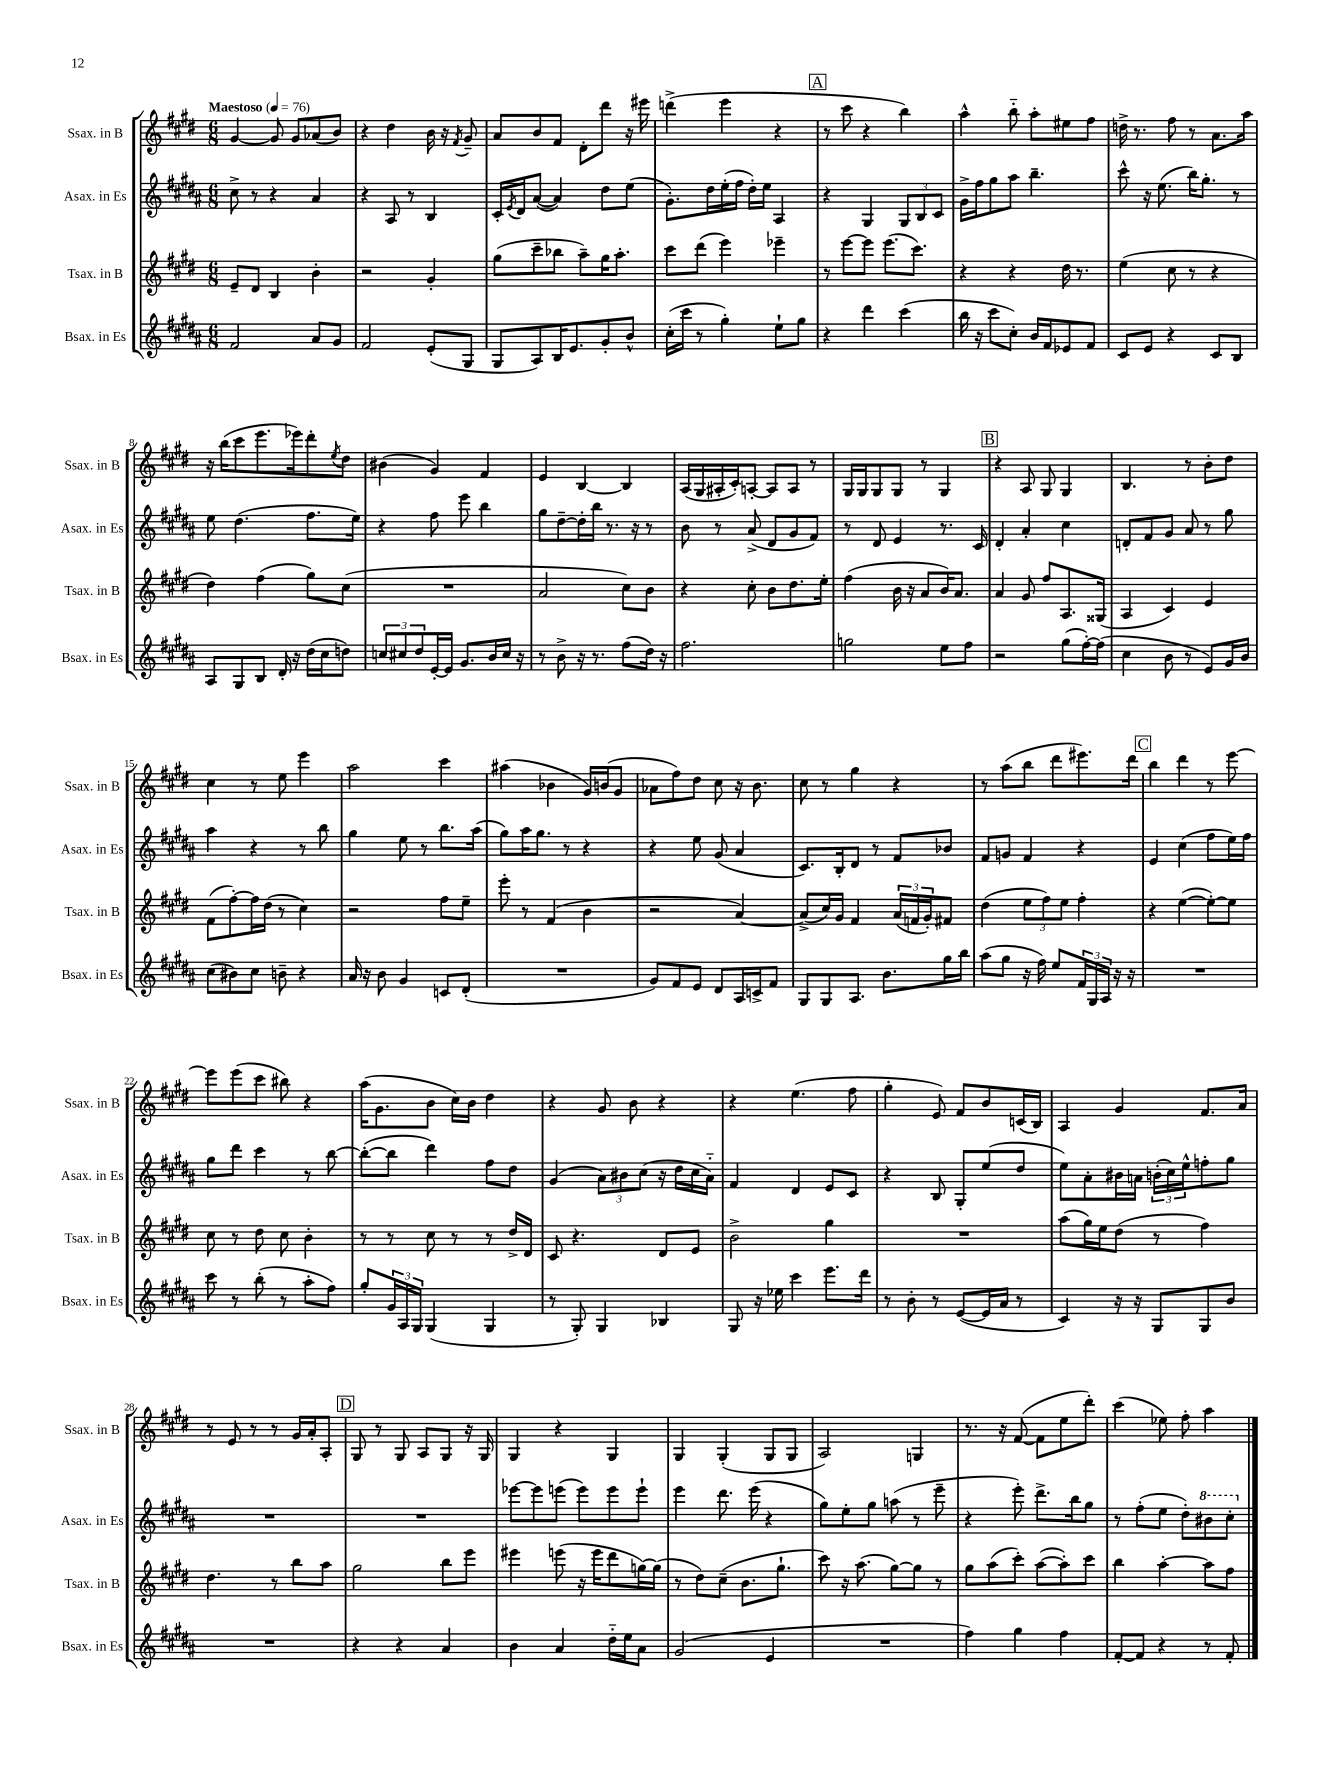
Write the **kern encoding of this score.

**kern	**kern	**kern	**kern
*staff4	*staff3	*staff2	*staff1
*clefG2	*clefG2	*clefG2	*clefG2
*k[f#c#g#d#a#]	*k[f#c#g#d#]	*k[f#c#g#d#a#]	*k[f#c#g#d#]
*M6/8	*M6/8	*M6/8	*M6/8
*MM76	*MM76	*MM76	*MM76
2f#	8e~	8cc#^	[4g#
.	8d#	8r	.
.	4B	4r	8g#]
.	.	.	8g#
8a#	4b'	4a#	(8a-
8g#	.	.	8b)
=	=	=	=
2f#	2r	4r	4r
.	.	8A#	4dd#
.	.	8r	.
(8e'	4g#'	4B	16b
.	.	.	16r
.	.	.	8qf#
8G#	.	.	8g#~
=	=	=	=
8G#	(8gg#	16c#'	8a
.	.	8qe	.
.	.	16d#	.
8A#)	8ccc#~	([8a#	8b
16B	8bb-	4a#])	8f#
8.e	.	.	.
.	8aa~)	.	8d#'
8g#'	16gg#	8dd#	8ddd#
.	8.aa'	.	.
8b^^	.	(8ee	16r
.	.	.	16eee#
=	=	=	=
(16cc#'	8ccc#	8.g#')	(4ddd^
16ccc#	.	.	.
8r	(8ddd#	.	.
.	.	16dd#	.
4gg#')	4eee)	(16ee'	4eee
.	.	16ff#	.
.	.	16dd#')	.
.	.	16ee	.
8ee`	4eee-~	4A#	4r
8gg#	.	.	.
=	=	=	=
4r	8r	4r	8r
.	[8eee	.	8ccc#
4ddd#	8eee]	4G#	4r
.	(8.eee	.	.
(4ccc#	.	12G#	4bb)
.	8.ccc#)	.	.
.	.	12B	.
.	.	12c#	.
=	=	=	=
16bb	4r	16g#^	4aa^^
16r	.	16ff#	.
8ccc#	.	8gg#	.
8cc#')	4r	8aa#	8bb'~
16b	.	4.bb~	8aa'
16f#	.	.	.
8e-	16dd#	.	8ee#
.	8.r	.	.
8f#	.	.	8ff#
=	=	=	=
8c#	(4ee	8ccc#^^	16dd^
.	.	.	8.r
8e	.	16r	.
.	.	(8.ee	.
4r	8cc#	.	8ff#
.	8r	16bb)	8r
.	.	8.gg#'	.
8c#	4r	.	8.a
8B	.	8r	.
.	.	.	16aa
=	=	=	=
8A#	4dd#)	8ee	16r
.	.	.	(16bb
8G#	.	(4.dd#	8ccc#
8B	(4ff#	.	8.eee
16d#'	.	.	.
16r	.	.	16eee-)
(16dd#	8gg#)	8.ff#	8ddd#'
16cc#	.	.	.
.	.	.	8qee
8dd)	(8cc#	.	8dd#
.	.	16ee)	.
=	=	=	=
12cc	2.r	4r	(4b#
12cc#	.	.	.
12dd#	.	.	.
[16e'	.	8ff#	4g#)
16e]	.	.	.
8.g#	.	8eee	.
.	.	4bb	4f#
16b	.	.	.
16cc#	.	.	.
16r	.	.	.
=	=	=	=
8r	2a	8gg#	4e
8b^	.	[8dd#~	.
16r	.	16dd#']	[4B
8.r	.	16bb	.
.	.	8.r	.
(8ff#	8cc#)	.	4B]
.	.	16r	.
16dd#)	8b	8r	.
16r	.	.	.
=	=	=	=
2.ff#	4r	8b	(16A
.	.	.	16G#
.	.	8r	16A#'
.	.	.	16c#')
.	8cc#'	(8a#^	[8A'
.	8b	8d#	8A]
.	8.dd#	8g#	8A
.	.	8f#)	8r
.	16ee'	.	.
=	=	=	=
2gg	(4ff#	8r	16G#
.	.	.	16G#
.	.	8d#	8G#
.	16b	4e	8G#
.	16r	.	.
.	8a	.	8r
8ee	16b)	8.r	4G#
.	8.a	.	.
8ff#	.	.	.
.	.	16c#	.
=	=	=	=
2r	4a	4d#'	4r
.	8g#	4a#'	8A
.	8ff#	.	8G#
(8gg#	8.A	4cc#	4G#
[16ff#')	.	.	.
(16ff#]	(16G##	.	.
=	=	=	=
4cc#	4A	8d'	4.B
.	.	8f#	.
8b	4c#)	8g#	.
8r	.	8a#	8r
8e)	4e	8r	8b'
16g#	.	8gg#	8dd#
16b	.	.	.
=	=	=	=
(8cc#	(8f#	4aa#	4cc#
8b#)	[8ff#')	.	.
8cc#	16ff#]	4r	8r
.	(16dd#	.	.
8b~	8r	.	8ee
4r	4cc#)	8r	4eee
.	.	8bb	.
=	=	=	=
16a#	2r	4gg#	2aa
16r	.	.	.
8b	.	.	.
4g#	.	8ee	.
.	.	8r	.
8c	8ff#	8.bb	4ccc#
(8d#'	8ee~	.	.
.	.	(16aa#	.
=	=	=	=
2.r	8eee'	8gg#)	(4aa#
.	8r	16aa#	.
.	.	8.gg#	.
.	(4f#	.	4b-
.	.	8r	.
.	4b	4r	16g#)
.	.	.	(16b
.	.	.	8g#
=	=	=	=
8g#)	2r	4r	8a-
8f#	.	.	8ff#)
8e	.	8ee	8dd#
8d#	.	(8g#	8cc#
16A#	[4a)	4a#	16r
16c^	.	.	8.b
8f#	.	.	.
=	=	=	=
8G#	(8a^]	8.c#)	8cc#
8G#	16cc#)	.	8r
.	16g#	16B'	.
8.A#	4f#	8d#	4gg#
.	.	8r	.
8.b	.	.	.
.	(24a	8f#	4r
.	24f	.	.
.	24g#')	.	.
16gg#	8f#	8b-	.
16bb	.	.	.
=	=	=	=
(8aa#	(4dd#	8f#	8r
8gg#	.	8g	(8aa
16r	12ee	4f#	8bb
16ff#)	.	.	.
.	12ff#)	.	.
8ee	.	.	8ddd#
.	12ee	.	.
24f#	4ff#'	4r	8.eee#)
24G#	.	.	.
24A#	.	.	.
16r	.	.	.
16r	.	.	16ddd#
=	=	=	=
2.r	4r	4e	4bb
.	([4ee	(4cc#	4ddd#
.	8ee'_)	8ff#	8r
.	8ee]	16ee)	[8eee
.	.	16ff#	.
=	=	=	=
8ccc#	8cc#	8gg#	8eee]
8r	8r	8ddd#	(8eee
(8bb'	8dd#	4ccc#	8ccc#
8r	8cc#	.	8bb#)
8aa#'	4b'	8r	4r
8ff#)	.	[8bb	.
=	=	=	=
8gg#'	8r	(8bb'_	(16aa
.	.	.	8.g#
24g#	8r	8bb]	.
24A#	.	.	.
24G#	.	.	.
(4G#	8cc#	4ddd#)	8b
.	8r	.	16cc#)
.	.	.	16b
4G#	8r	8ff#	4dd#
.	16dd#^	8dd#	.
.	16d#	.	.
=	=	=	=
8r	8c#	(4g#	4r
8G#')	4.r	.	.
4G#	.	12a#)	8g#
.	.	12b#	.
.	.	.	8b
.	.	(12cc#	.
4B-	8d#	16r	4r
.	.	16dd#	.
.	8e	16cc#	.
.	.	16a#'~)	.
=	=	=	=
8G#	2b^	4f#	4r
16r	.	.	.
16ee-	.	.	.
4ccc#	.	4d#	(4.ee
8.eee	4gg#	8e	.
.	.	8c#	8ff#
16ddd#	.	.	.
=	=	=	=
8r	2.r	4r	4gg#'
8b'	.	.	.
8r	.	8B	8e)
([8e	.	8G#'	8f#
16e]	.	(8ee	8b
16a#	.	.	.
8r	.	8dd#	(16c
.	.	.	16B)
=	=	=	=
4c#)	(8aa	8ee)	4A
.	16gg#)	8a#'	.
.	16ee	.	.
16r	(8dd#	16b#	4g#
16r	.	16a	.
8G#	8r	(24b'	.
.	.	24cc#)	.
.	.	24ee^^	.
8G#	4ff#)	8ff'	8.f#
8b	.	8gg#	.
.	.	.	16a
=	=	=	=
2.r	4.dd#	2.r	8r
.	.	.	8e
.	.	.	8r
.	8r	.	8r
.	8bb	.	16g#
.	.	.	16a'
.	8aa	.	8A'
=	=	=	=
4r	2gg#	2.r	8G#
.	.	.	8r
4r	.	.	8G#
.	.	.	8A
4a#	8bb	.	8G#
.	8eee	.	16r
.	.	.	16G#
=	=	=	=
4b	4eee#	[8eee-	4G#
.	.	8eee-]	.
4a#	(8eee	(8eee	4r
.	16r	8eee)	.
.	16eee	.	.
16dd#'~	8ddd#	8eee	4G#
16ee	.	.	.
8a#	[16gg)	8eee`	.
.	(16gg]	.	.
=	=	=	=
(2g#	8r	4eee	4G#
.	8dd#)	.	.
.	(8cc#~	8.ddd#	(4G#'
.	8.b	.	.
.	.	(16eee	.
4e	.	4r	8G#
.	8.gg#`	.	.
.	.	.	8G#
=	=	=	=
2.r	8ccc#)	8gg#)	2A)
.	16r	8ee'	.
.	(8.aa	.	.
.	.	8gg#	.
.	[8gg#)	(8aa	.
.	8gg#]	8r	4G
.	8r	8eee~	.
=	=	=	=
4ff#)	8gg#	4r	8.r
.	(8aa	.	.
.	.	.	16r
4gg#	8ccc#')	8eee')	([8f#
.	([8aa	8.ddd#^	8f#]
4ff#	8aa'])	.	8ee
.	.	16bb	.
.	8ccc#	8gg#	8ddd#')
=	=	=	=
[8f#'	4bb	8r	(4ccc#
8f#]	.	(8ff#'	.
4r	[4aa'	8ee	8ee-)
.	.	8dd#')	8ff#'
8r	8aa]	8bb#	4aa
8f#'	8ff#	8ccc#'	.
==	==	==	==
*-	*-	*-	*-
